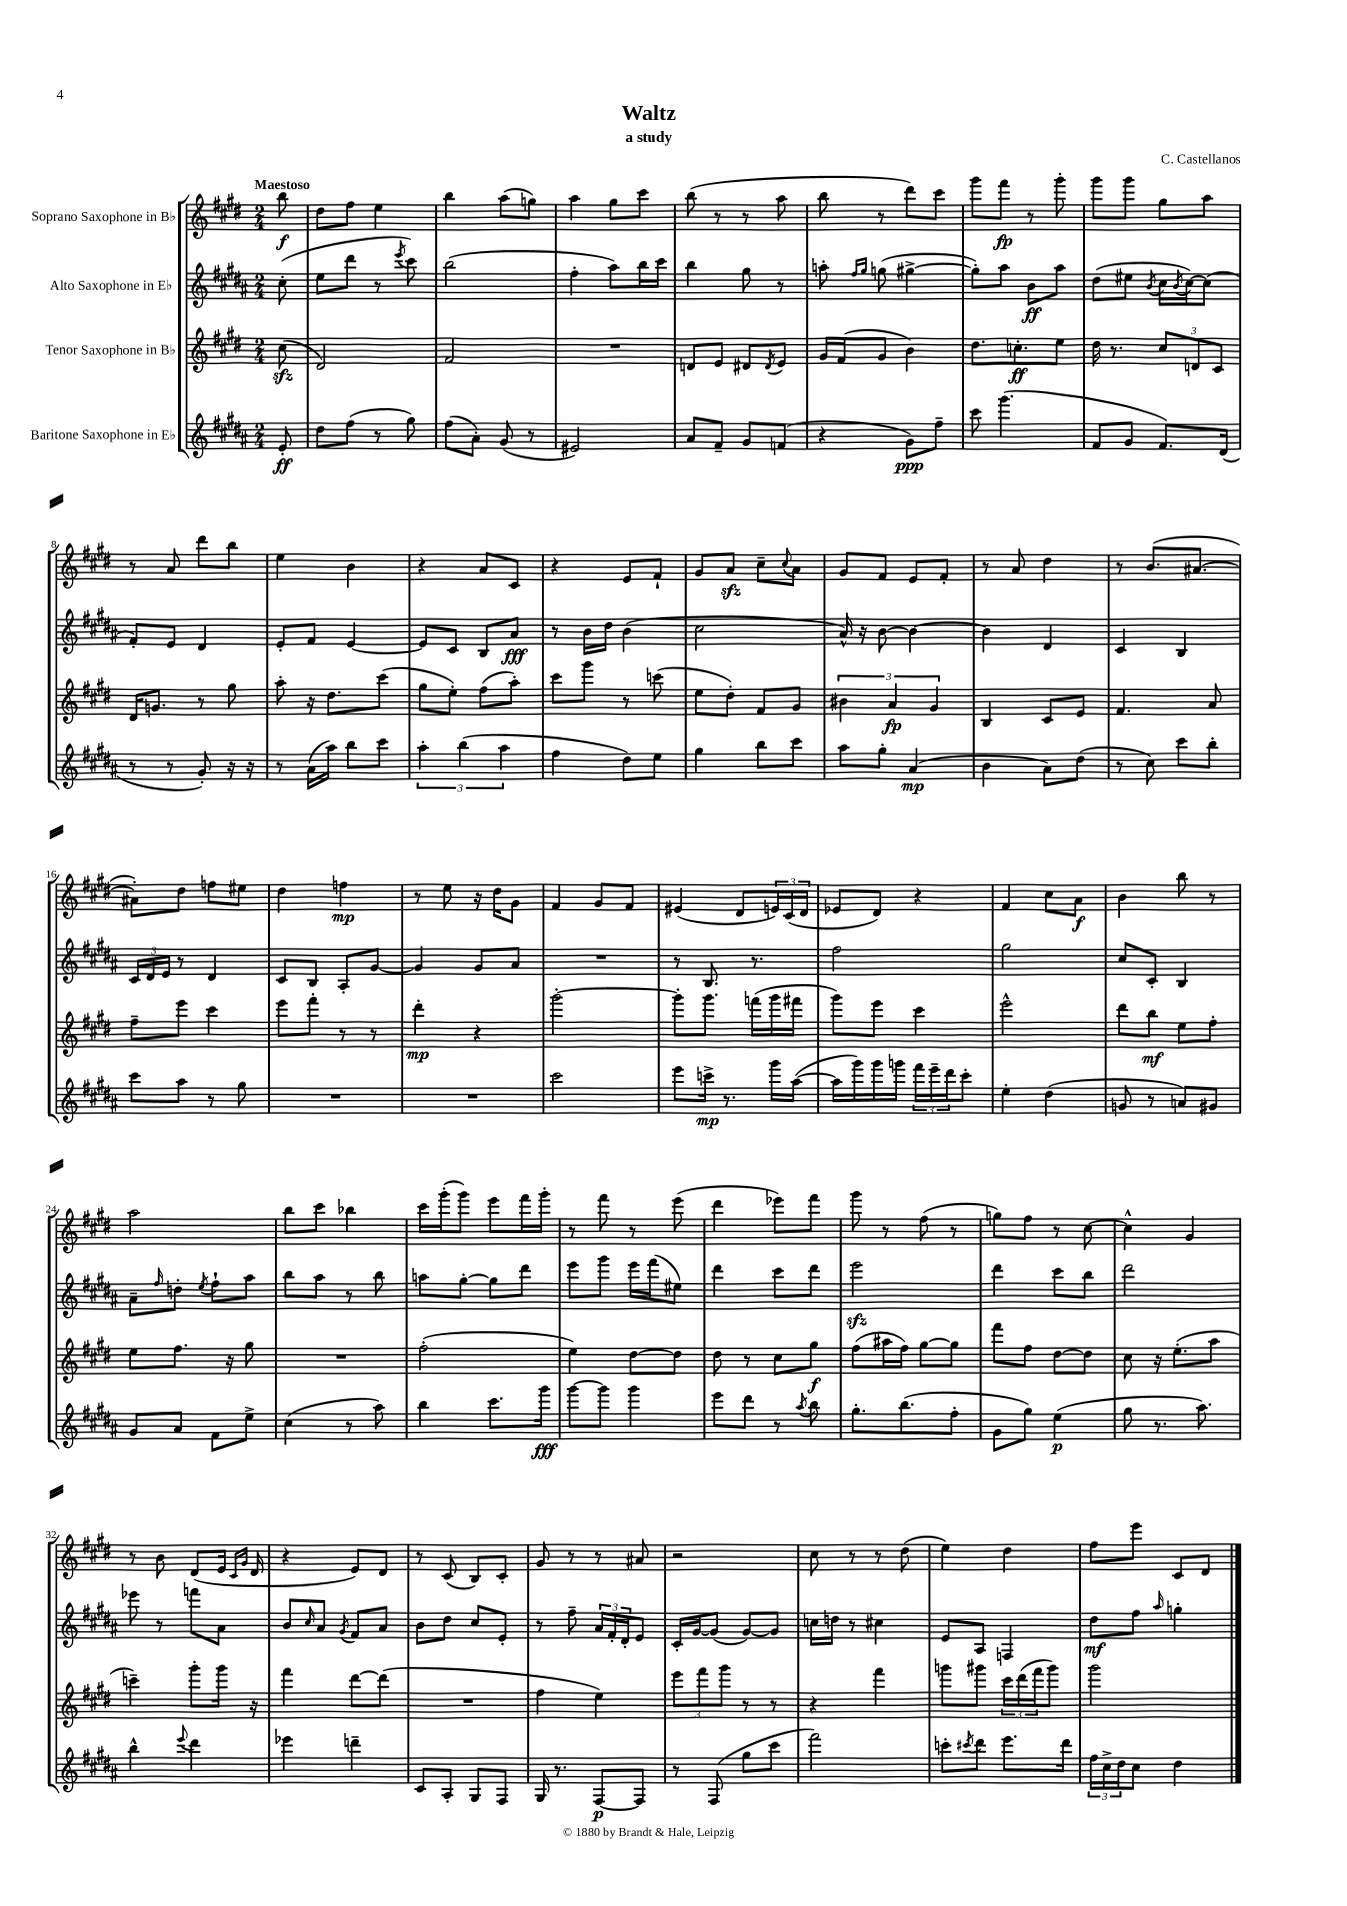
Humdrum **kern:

**kern	**dynam	**kern	**dynam	**kern	**dynam	**kern	**dynam
*part4	*part4	*part3	*part3	*part2	*part2	*part1	*part1
*staff4	*staff4	*staff3	*staff3	*staff2	*staff2	*staff1	*staff1
*I"Baritone Saxophone in E♭	*	*I"Tenor Saxophone in B♭	*	*I"Alto Saxophone in E♭	*	*I"Soprano Saxophone in B♭	*
*clefG2	*	*clefG2	*	*clefG2	*	*clefG2	*
*k[f#c#g#d#a#]	*	*k[f#c#g#d#]	*	*k[f#c#g#d#a#]	*	*k[f#c#g#d#]	*
*M2/4	*	*M2/4	*	*M2/4	*	*M2/4	*
=	=	=	=	=	=	=	=
!	!	!	!	!	!	!LO:TX:a:B:t=Maestoso	!
8e'/	ff	(8cc#zz\	.	(8cc#'\	.	8bb\	f
=1	=1	=1	=1	=1	=1	=1	=1
8dd#\L	.	2d#/)	.	8ee\L	.	8dd#\L	.
(8ff#\J	.	.	.	8ddd#\J	.	8ff#\J	.
8r	.	.	.	8r	.	4ee\	.
.	.	.	.	8qeee/	.	.	.
8gg#\)	.	.	.	8ccc#\)	.	.	.
=2	=2	=2	=2	=2	=2	=2	=2
(8ff#\L	.	2f#/	.	(2bb\	.	4bb\	.
8a#'\J)	.	.	.	.	.	.	.
(8g#/	.	.	.	.	.	(8aa\L	.
8r	.	.	.	.	.	8ggn\J)	.
=3	=3	=3	=3	=3	=3	=3	=3
2e#X/)	.	2r	.	4ff#'\	.	4aa\	.
.	.	.	.	8aa#\L)	.	8gg#\L	.
.	.	.	.	16bb\L	.	8ccc#\J	.
.	.	.	.	16ccc#\JJ	.	.	.
=4	=4	=4	=4	=4	=4	=4	=4
8a#/L	.	8dn/L	.	4bb\	.	(8bb\	.
8f#~/J	.	8e/J	.	.	.	8r	.
8g#/L	.	8d#X/L	.	8gg#\	.	8r	.
.	.	8qd#/	.	.	.	.	.
(8fn/J	.	8e/J	.	8r	.	8aa\	.
=5	=5	=5	=5	=5	=5	=5	=5
4r	.	16g#/LL	.	8aan'\	.	8bb\	.
.	.	(16f#/J	.	.	.	.	.
.	.	.	.	16qqff#/LL	.	.	.
.	.	.	.	16qqgg#/JJ	.	.	.
.	.	8g#/J	.	(8ggn\	.	8r	.
8g#\L)	ppp	4b\)	.	[4gg#X^\	.	8ddd#\L)	.
8ff#~\J	.	.	.	.	.	8ccc#\J	.
=6	=6	=6	=6	=6	=6	=6	=6
8ccc#\	.	8.dd#\L	.	8gg#'\L])	.	8ggg#\L	.
(4.ggg#\	.	.	.	8aa#\J	.	8fff#\J	fp
.	.	8.ccn'\	ff	.	.	.	.
.	.	.	.	8b\L	ff	8r	.
.	.	8ee\J	.	8aa#\J	.	8ggg#'\	.
=7	=7	=7	=7	=7	=7	=7	=7
8f#/L	.	16dd#\	.	(8dd#\L	.	8ggg#\L	.
.	.	8.r	.	.	.	.	.
8g#/J	.	.	.	8ee#X\J	.	8ggg#\J	.
.	.	.	.	8qb/	.	.	.
8.f#/L)	.	12cc#/L	.	16cc#\LL	.	8gg#\L	.
.	.	.	.	8qb/	.	.	.
.	.	.	.	[16cc#\J)	.	.	.
.	.	12dn/	.	.	.	.	.
.	.	.	.	(8cc#\J]	.	8aa\J	.
.	.	12c#/J	.	.	.	.	.
(16d#/Jk	.	.	.	.	.	.	.
!!LO:LB:g=z
=8	=8	=8	=8	=8	=8	=8	=8
8r	.	16d#/KL	.	8f#'/L)	.	8r	.
.	.	8.gn/J	.	.	.	.	.
8r	.	.	.	8e/J	.	8a/	.
8g#'/)	.	8r	.	4d#/	.	8ddd#\L	.
16r	.	8gg#\	.	.	.	8bb\J	.
16r	.	.	.	.	.	.	.
=9	=9	=9	=9	=9	=9	=9	=9
8r	.	8aa'\	.	8e'/L	.	4ee\	.
(16a#\LL	.	16r	.	8f#/J	.	.	.
16aa#\JJ)	.	8.dd#\L	.	.	.	.	.
8bb\L	.	.	.	[4e/	.	4b\	.
8ccc#\J	.	(8ccc#\J	.	.	.	.	.
=10	=10	=10	=10	=10	=10	=10	=10
6aa#'\	.	8gg#\L	.	8e/L]	.	4r	.
.	.	8ee'\J)	.	8c#/J	.	.	.
(6bb\	.	.	.	.	.	.	.
.	.	(8ff#\L	.	8B/L	.	8a/L	.
6aa#\	.	.	.	.	.	.	.
.	.	8aa'\J)	.	8a#/J	fff	8c#/J	.
=11	=11	=11	=11	=11	=11	=11	=11
4ff#\	.	8ccc#\L	.	8r	.	4r	.
.	.	8ggg#\J	.	16b\LL	.	.	.
.	.	.	.	16dd#\JJ	.	.	.
8dd#\L)	.	8r	.	(4b\	.	8e/L	.
8ee\J	.	(8cccn\	.	.	.	8f#`/J	.
=12	=12	=12	=12	=12	=12	=12	=12
4gg#\	.	8ee\L	.	2cc#\	.	8g#/L	.
.	.	8dd#'\J)	.	.	.	8azz/J	.
8bb\L	.	8f#/L	.	.	.	8cc#~\L	.
.	.	.	.	.	.	8qqcc#/	.
8ccc#\J	.	8g#/J	.	.	.	8a\J	.
=13	=13	=13	=13	=13	=13	=13	=13
8aa#\L	.	6b#X\	.	16a#^^/)	.	8g#/L	.
.	.	.	.	16r	.	.	.
8gg#'\J	.	.	.	[8b\	.	8f#/J	.
.	.	6a/	fp	.	.	.	.
(4a#/	mp	.	.	4b\_	.	8e/L	.
.	.	6g#/	.	.	.	.	.
.	.	.	.	.	.	8f#'/J	.
=14	=14	=14	=14	=14	=14	=14	=14
4b\	.	4B/	.	4b\]	.	8r	.
.	.	.	.	.	.	8a/	.
8a#\L)	.	8c#/L	.	4d#/	.	4dd#\	.
(8dd#\J	.	8e/J	.	.	.	.	.
=15	=15	=15	=15	=15	=15	=15	=15
8r	.	4.f#/	.	4c#/	.	8r	.
8cc#\)	.	.	.	.	.	(8.b/L	.
8ccc#\L	.	.	.	4B/	.	.	.
.	.	.	.	.	.	[8.a#X/J	.
8bb'\J	.	8a/	.	.	.	.	.
!!LO:LB:g=z
=16	=16	=16	=16	=16	=16	=16	=16
8ccc#\L	.	8ff#~\L	.	24c#/LL	.	8a#X'\L])	.
.	.	.	.	24d#/	.	.	.
.	.	.	.	24e/JJ	.	.	.
8aa#\J	.	8eee\J	.	8r	.	8dd#\J	.
8r	.	4ccc#\	.	4d#/	.	8ffn\L	.
8gg#\	.	.	.	.	.	8ee#X\J	.
=17	=17	=17	=17	=17	=17	=17	=17
2r	.	8eee\L	.	8c#/L	.	4dd#\	.
.	.	8fff#'\J	.	8B/J	.	.	.
.	.	8r	.	8A#'/L	.	4ffn\	mp
.	.	8r	.	[8g#/J	.	.	.
=18	=18	=18	=18	=18	=18	=18	=18
2r	.	4ddd#'\	mp	4g#/]	.	8r	.
.	.	.	.	.	.	8ee\	.
.	.	4r	.	8g#/L	.	16r	.
.	.	.	.	.	.	16dd#\KL	.
.	.	.	.	8a#/J	.	8g#\J	.
=19	=19	=19	=19	=19	=19	=19	=19
2ccc#\	.	[2ggg#'\	.	2r	.	4f#/	.
.	.	.	.	.	.	8g#/L	.
.	.	.	.	.	.	8f#/J	.
=20	=20	=20	=20	=20	=20	=20	=20
8eee\L	.	8ggg#'\L]	.	8r	.	(4e#X/	.
16cccn^\Jk	mp	8.ggg#\J	.	8.B/	.	.	.
8.r	.	.	.	.	.	.	.
.	.	.	.	.	.	8d#/L	.
.	.	(16fffn\LL	.	8.r	.	.	.
16ggg#\LL	.	16ggg#\	.	.	.	24en/L)	.
.	.	.	.	.	.	(24c#/	.
([16aa#\JJ	.	16fff#X\JJ	.	.	.	.	.
.	.	.	.	.	.	24d#/JJ	.
=21	=21	=21	=21	=21	=21	=21	=21
16aa#\LL]	.	8ggg#\L)	.	2ff#\	.	8e-X/L	.
16ggg#\)	.	.	.	.	.	.	.
16ggg#\	.	8eee\J	.	.	.	8d#/J)	.
16gggn\JJ	.	.	.	.	.	.	.
24fff#\LL	.	4ccc#\	.	.	.	4r	.
24eee~\	.	.	.	.	.	.	.
24ddd#\J	.	.	.	.	.	.	.
8ccc#'\J	.	.	.	.	.	.	.
=22	=22	=22	=22	=22	=22	=22	=22
4ee'\	.	2eee^^\	.	2gg#\	.	4f#/	.
(4dd#\	.	.	.	.	.	8cc#\L	.
.	.	.	.	.	.	8a\J	f
=23	=23	=23	=23	=23	=23	=23	=23
8gn/	.	8ddd#\L	.	8cc#/L	.	4b\	.
8r	.	8bb\J	mf	8c#'/J	.	.	.
8an/L)	.	8ee\L	.	4B/	.	8bb\	.
8g#X/J	.	8ff#'\J	.	.	.	8r	.
!!LO:LB:g=z
=24	=24	=24	=24	=24	=24	=24	=24
8g#/L	.	8ee\L	.	8a#~\L	.	2aa\	.
.	.	.	.	16qqff#/	.	.	.
8a#/J	.	8.ff#\J	.	8ddn'\J	.	.	.
.	.	.	.	8qee/	.	.	.
8f#\L	.	.	.	8ff#`\L	.	.	.
.	.	16r	.	.	.	.	.
8ee^\J	.	8gg#\	.	8aa#\J	.	.	.
=25	=25	=25	=25	=25	=25	=25	=25
(4cc#\	.	2r	.	8bb\L	.	8bb\L	.
.	.	.	.	8aa#\J	.	8ccc#\J	.
8r	.	.	.	8r	.	4bb-X\	.
8aa#\)	.	.	.	8bb\	.	.	.
=26	=26	=26	=26	=26	=26	=26	=26
4bb\	.	(2ff#'\	.	8aan\L	.	16ccc#\LL	.
.	.	.	.	.	.	(16ggg#'\J	.
.	.	.	.	[8gg#'\J	.	8ggg#\J)	.
8.ccc#\L	.	.	.	8gg#\L]	.	8eee\L	.
.	.	.	.	8ddd#\J	.	16fff#\L	.
16ggg#\Jk	fff	.	.	.	.	16ggg#'\JJ	.
=27	=27	=27	=27	=27	=27	=27	=27
[8ggg#\L	.	4ee\)	.	8eee\L	.	8r	.
8ggg#\J]	.	.	.	8ggg#\J	.	8fff#\	.
4ggg#\	.	[8dd#\L	.	16eee\LL	.	8r	.
.	.	.	.	(16fff#\J	.	.	.
.	.	8dd#\J]	.	8ee#X\J)	.	(8eee\	.
=28	=28	=28	=28	=28	=28	=28	=28
8eee\L	.	8dd#\	.	4ddd#\	.	4ddd#\	.
8ddd#\J	.	8r	.	.	.	.	.
8r	.	8cc#\L	.	8ccc#\L	.	8eee-X\L)	.
8qaa#/	.	.	.	.	.	.	.
8bb\	.	8gg#\J	f	8ddd#\J	.	8fff#\J	.
=29	=29	=29	=29	=29	=29	=29	=29
8.gg#'\L	.	(8ff#\L	.	2eeezz\	.	8ggg#\	.
.	.	16aa#X\L	.	.	.	8r	.
(8.bb\	.	16ff#\JJ)	.	.	.	.	.
.	.	[8gg#\L	.	.	.	(8ff#\	.
8ff#'\J	.	8gg#\J]	.	.	.	8r	.
=30	=30	=30	=30	=30	=30	=30	=30
8g#\L	.	8fff#\L	.	4ddd#\	.	8ggn\L)	.
8gg#\J)	.	8ff#\J	.	.	.	8ff#\J	.
(4ee\	p	[8dd#\L	.	8ccc#\L	.	8r	.
.	.	8dd#\J]	.	8bb\J	.	[8cc#\	.
=31	=31	=31	=31	=31	=31	=31	=31
8gg#\	.	8cc#\	.	2ddd#\	.	4cc#^^\]	.
8.r	.	16r	.	.	.	.	.
.	.	(8.ee'\L	.	.	.	.	.
.	.	.	.	.	.	4g#/	.
8.aa#\)	.	.	.	.	.	.	.
.	.	8aa\J	.	.	.	.	.
!!LO:LB:g=z
=32	=32	=32	=32	=32	=32	=32	=32
4bb^^\	.	4cccn~\)	.	8eee-X\	.	8r	.
.	.	.	.	8r	.	8b\	.
8qqeee/	.	.	.	.	.	.	.
4ddd#\	.	8ggg#'\L	.	8fffn\L	.	(8d#/L	.
.	.	16ggg#\Jk	.	8a#\J	.	16e/Jk	.
.	.	.	.	.	.	16qqc#/LL	.
.	.	.	.	.	.	16qqg#/JJ	.
.	.	16r	.	.	.	16d#/	.
=33	=33	=33	=33	=33	=33	=33	=33
4eee-X\	.	4fff#\	.	8b/L	.	4r	.
.	.	.	.	16qqcc#/	.	.	.
.	.	.	.	8a#/J	.	.	.
.	.	.	.	8qg#/	.	.	.
4dddn~\	.	[8ddd#\L	.	8f#/L	.	8e/L)	.
.	.	(8ddd#\J]	.	8a#/J	.	8d#/J	.
=34	=34	=34	=34	=34	=34	=34	=34
8c#/L	.	2r	.	8b\L	.	8r	.
8A#'/J	.	.	.	8dd#\J	.	(8c#/	.
8G#/L	.	.	.	8cc#/L	.	8B/L)	.
8F#/J	.	.	.	8e'/J	.	8c#'/J	.
=35	=35	=35	=35	=35	=35	=35	=35
16G#/	.	4ff#\	.	8r	.	8g#/	.
8.r	.	.	.	.	.	.	.
.	.	.	.	8ff#~\	.	8r	.
[8F#/L	p	4ee\)	.	24a#/LL	.	8r	.
.	.	.	.	24f#'/	.	.	.
.	.	.	.	24d#'/J	.	.	.
8F#/J]	.	.	.	8e/J	.	8a#X/	.
=36	=36	=36	=36	=36	=36	=36	=36
8r	.	12eee\L	.	16c#'/LL	.	2r	.
.	.	.	.	[16g#/J	.	.	.
.	.	12fff#\	.	.	.	.	.
(8F#/	.	.	.	(8g#/J]	.	.	.
.	.	12ggg#\J	.	.	.	.	.
8gg#\L	.	8r	.	[8g#/L)	.	.	.
8ccc#\J	.	8r	.	8g#/J]	.	.	.
=37	=37	=37	=37	=37	=37	=37	=37
2fff#\)	.	4r	.	16ccn\LL	.	8cc#\	.
.	.	.	.	16ddn\JJ	.	.	.
.	.	.	.	8r	.	8r	.
.	.	4fff#\	.	4cc#X\	.	8r	.
.	.	.	.	.	.	(8dd#\	.
=38	=38	=38	=38	=38	=38	=38	=38
8cccn'\L	.	8gggn\L	.	8e/L	.	4ee\)	.
8qccc#X/	.	.	.	.	.	.	.
8ddd#\J	.	8ggg#X\J	.	8A#/J	.	.	.
8.eee\L	.	24ccc#\LL	.	4Fn/	.	4dd#\	.
.	.	(24ddd#\	.	.	.	.	.
.	.	24fff#\J	.	.	.	.	.
.	.	8ggg#\J)	.	.	.	.	.
16ddd#\Jk	.	.	.	.	.	.	.
=39	=39	=39	=39	=39	=39	=39	=39
24ff#\LL	.	2ggg#\	.	8dd#\L	mf	8ff#\L	.
24cc#^\	.	.	.	.	.	.	.
24dd#\J	.	.	.	.	.	.	.
8cc#\J	.	.	.	8ff#\J	.	8eee\J	.
.	.	.	.	16qqaa#/	.	.	.
4dd#\	.	.	.	4ggn'\	.	8c#/L	.
.	.	.	.	.	.	8d#/J	.
==	==	==	==	==	==	==	==
*-	*-	*-	*-	*-	*-	*-	*-
